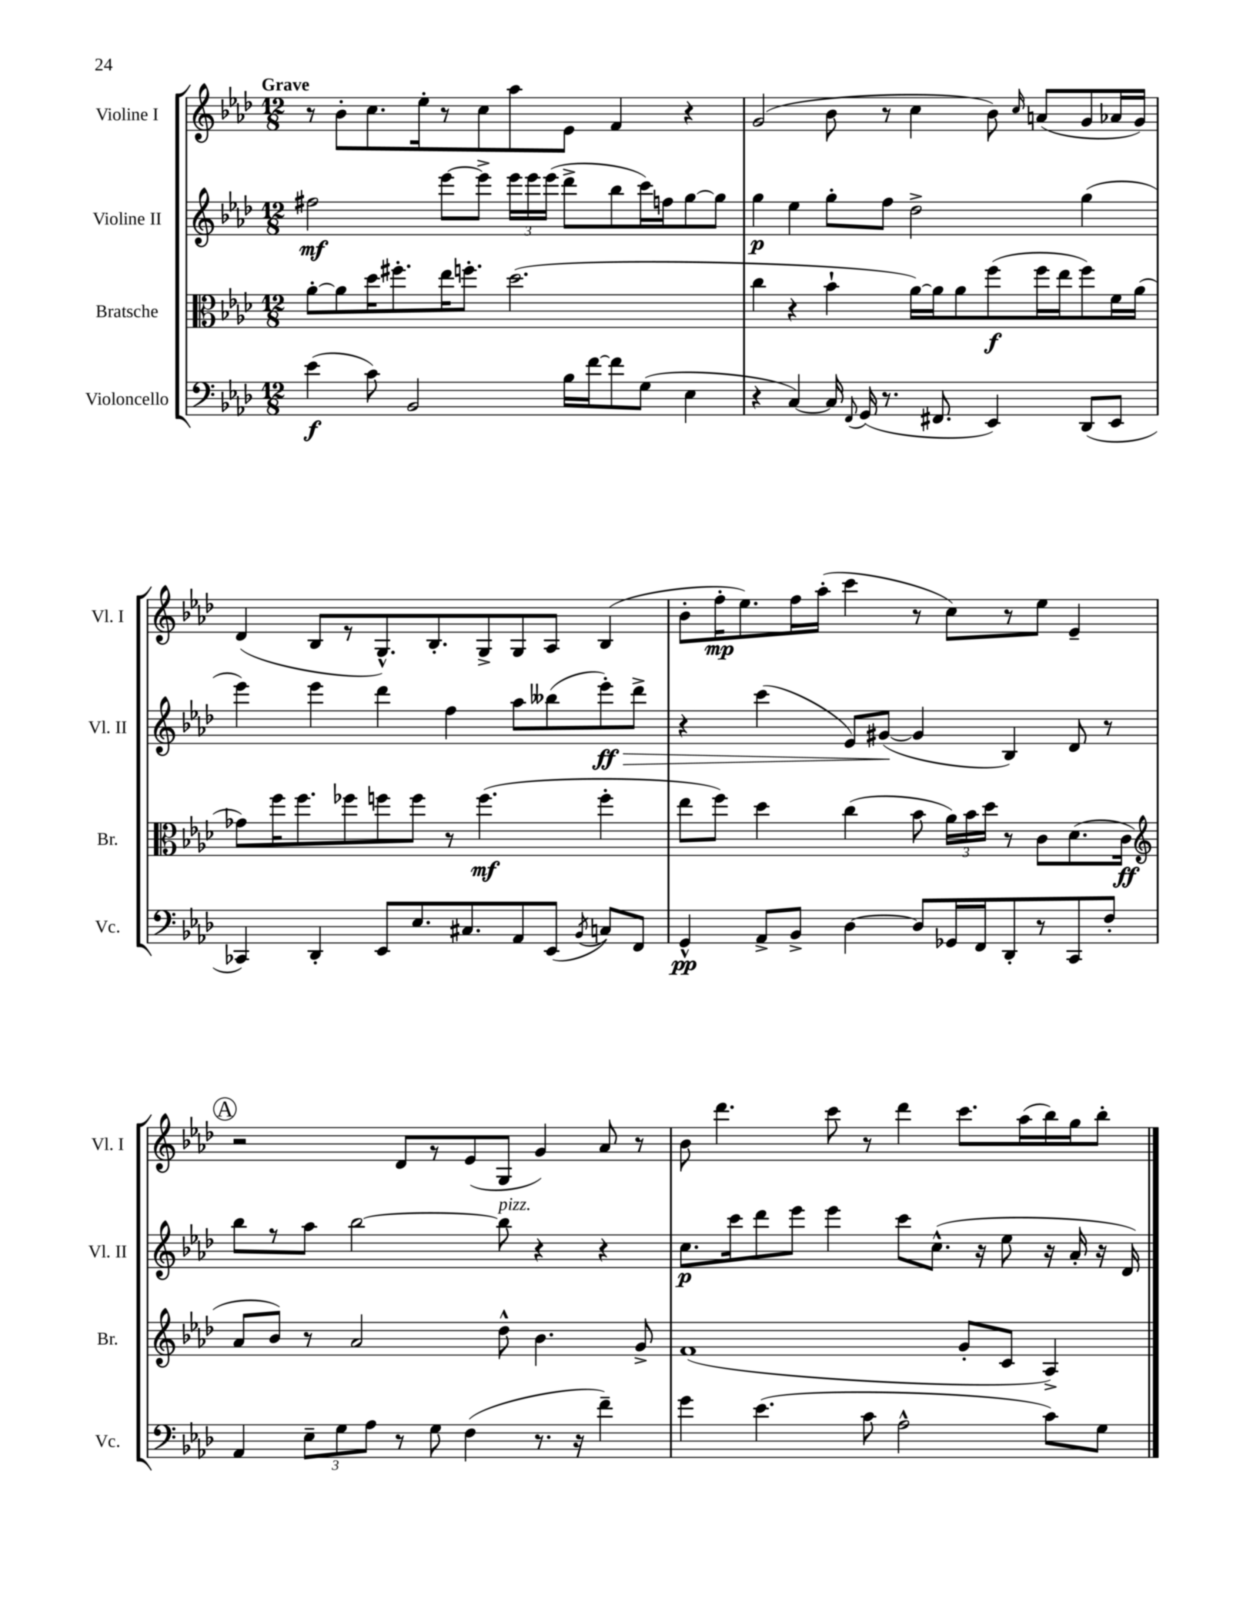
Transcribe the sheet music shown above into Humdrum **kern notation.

**kern	**kern	**kern	**kern
*staff4	*staff3	*staff2	*staff1
*clefF4	*clefC3	*clefG2	*clefG2
*k[b-e-a-d-]	*k[b-e-a-d-]	*k[b-e-a-d-]	*k[b-e-a-d-]
*M12/8	*M12/8	*M12/8	*M12/8
(4e-	[8a-'	2ff#	8r
.	8a-]	.	8b-'
8c)	16dd-	.	8.cc
.	8.ff#'	.	.
2BB-	.	.	.
.	.	.	16ee-'
.	16ee-	[8eee-	8r
.	8.ff'	.	.
.	.	8eee-^]	8cc
.	(2.dd-	24eee-	8aa-
.	.	24eee-	.
.	.	(24eee-	.
16B-	.	8ddd-^	8e-
[16f	.	.	.
8f]	.	8bb-	4f
(8G	.	16ccc)	.
.	.	16ff	.
4E-	.	[8gg	4r
.	.	8gg]	.
=	=	=	=
4r	4cc	4gg	(2g
[4C)	4r	4ee-	.
16C]	4b-`	8gg'	8b-
8qqFF	.	.	.
(16GG	.	.	.
8.r	.	8ff	8r
.	[16a-)	2dd-^	4cc
8.FF#	16a-]	.	.
.	8a-	.	.
4EE-)	(8ff	.	8b-)
.	.	.	16qqcc
.	16ff	.	(8a
.	16ee-	.	.
(8DD-	8ff)	(4gg	8g
8EE-	16f	.	16a-
.	(16a-	.	16g)
=	=	=	=
4CC-)	8g-)	4eee-)	(4d-
.	16ff	.	.
.	8.ff	.	.
4DD-'	.	4eee-	8B-
.	8ff-	.	8r
8EE-	8ff	4ddd-	8.G^^)
8.E-	8ff	.	.
.	.	.	8.B-'
.	8r	4ff	.
8.C#	.	.	.
.	(4.ff	.	8G^
8AA-	.	8aa-	8G
(8EE-	.	(8bb--	8A-
8qBB-	.	.	.
8C)	4ff'	8eee-')	(4B-
8FF	.	8ddd-^	.
=	=	=	=
4GG^^	8ee-	4r	8b-'
.	8ff)	.	16ff'
.	.	.	8.ee-)
8AA-^	4dd-	(4ccc	.
8BB-^	.	.	16ff
.	.	.	(16aa-'
[4D-	(4cc	8e-)	4ccc
.	.	([8g#	.
8D-]	8b-	4g#]	8r
16GG-	24a-)	.	8cc)
.	24b-	.	.
16FF	.	.	.
.	24dd-	.	.
8DD-'	8r	4B-)	8r
8r	8c	.	8ee-
8CC	(8.d-	8d-	4e-~
8F'	.	8r	.
.	16c	.	.
=	=	=	=
*	*clefG2	*	*
4AA-	8a-	8bb-	2r
.	8b-)	8r	.
12E-~	8r	8aa-	.
12G	.	.	.
.	2a-	[2bb-	.
12A-	.	.	.
8r	.	.	8d-
8G	.	.	8r
(4F	.	.	(8e-
.	8dd-^^	8bb-]	8G
8.r	4.b-	4r	4g)
16r	.	.	.
4f~)	.	4r	8a-
.	8g^	.	8r
=	=	=	=
4g	(1f	8.cc	8b-
.	.	.	4.ddd-
.	.	16ccc	.
(4.e-	.	8ddd-	.
.	.	8eee-	.
.	.	4eee-	8ccc
8c	.	.	8r
2A-^^	.	8ccc	4ddd-
.	.	(8.cc^^	.
.	8g'	.	8.ccc
.	.	16r	.
.	8c	8ee-	.
.	.	.	(16aa-
8c)	4A-^)	16r	16bb-)
.	.	16a-'	16gg
8G	.	16r	8bb-'
.	.	16d-)	.
==	==	==	==
*-	*-	*-	*-
